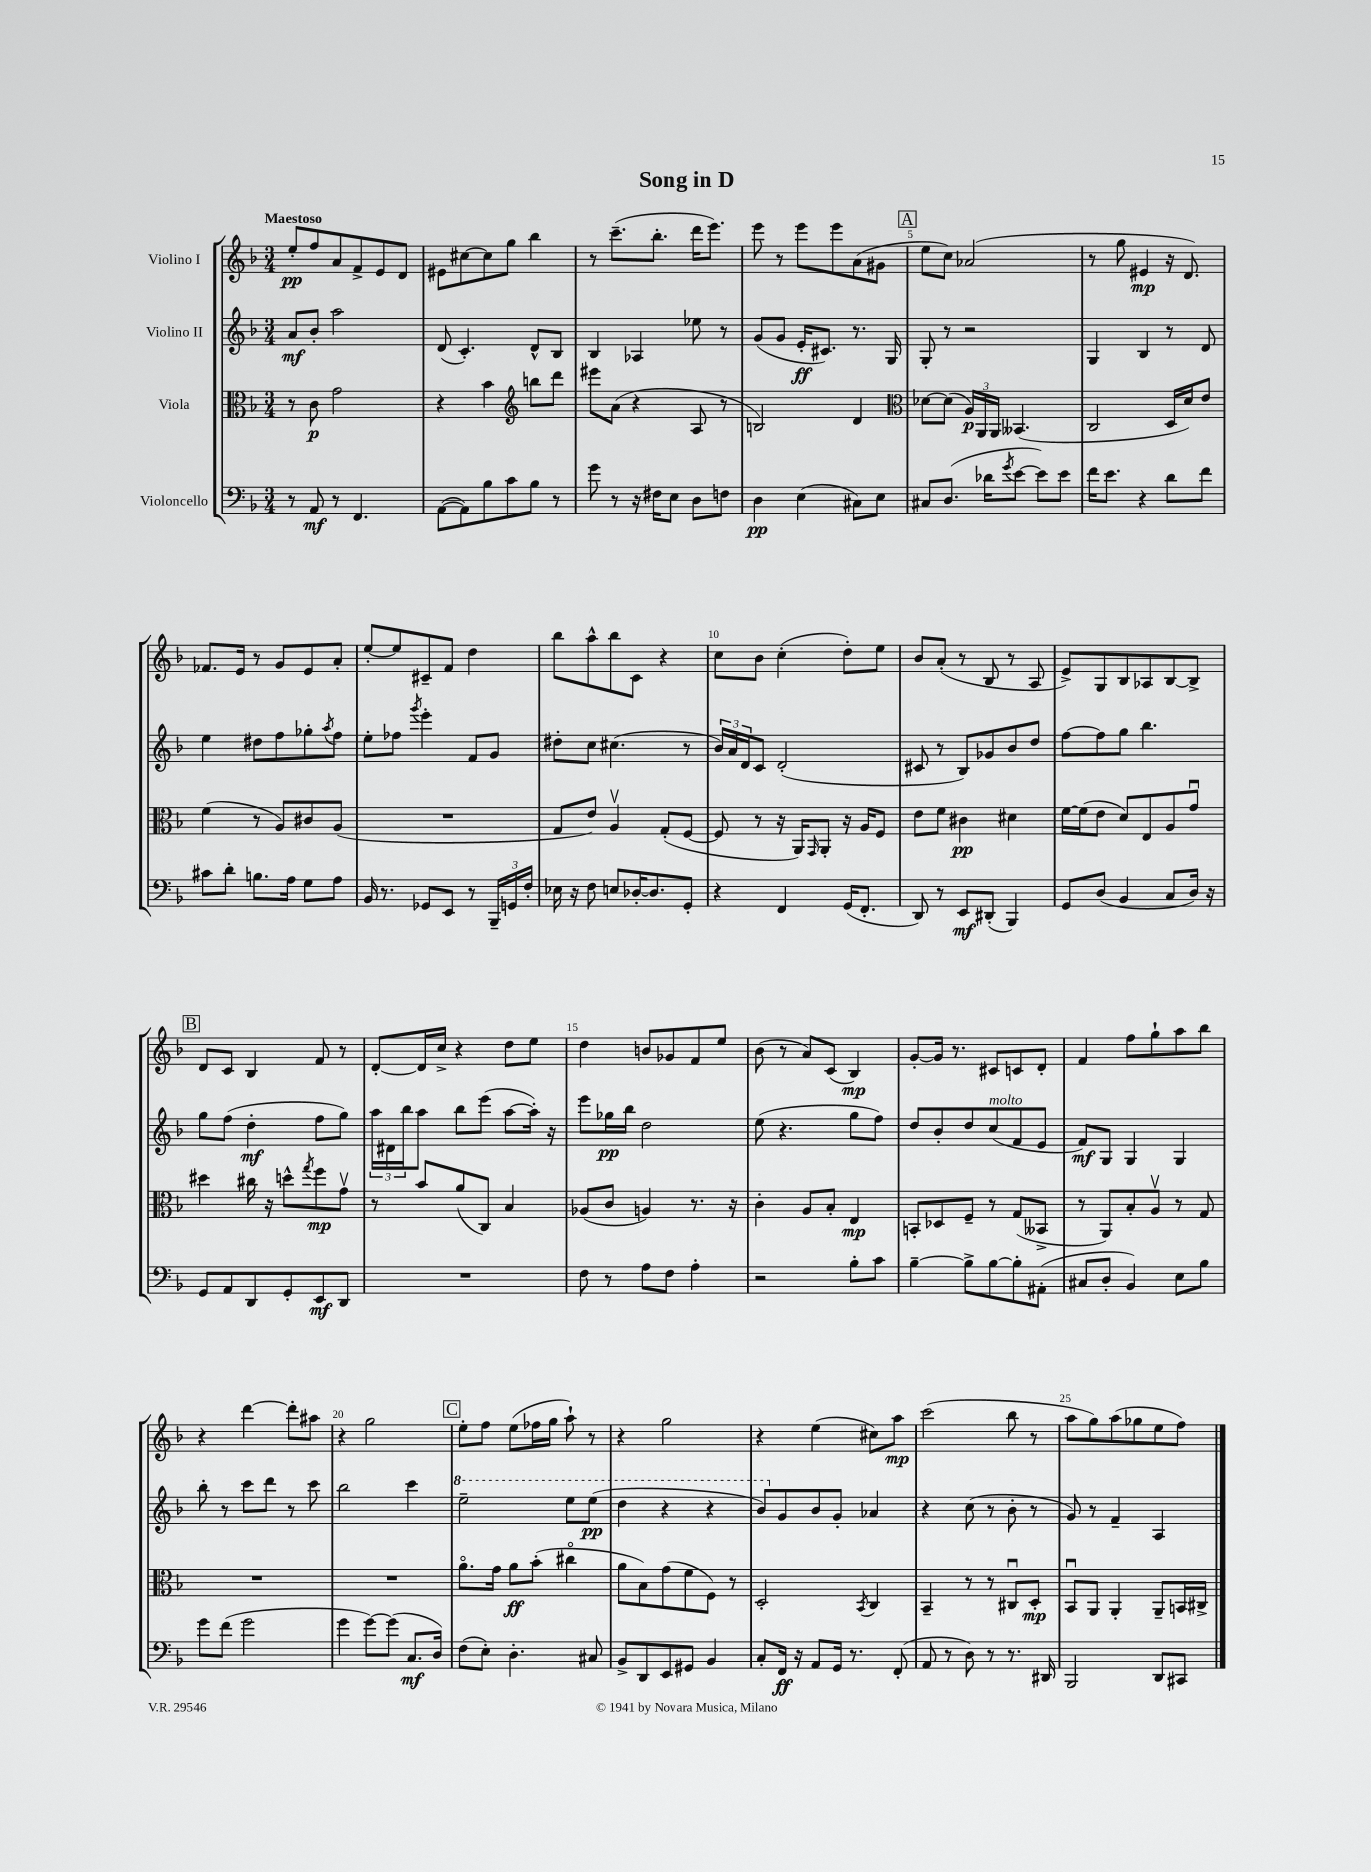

**kern	**dynam	**kern	**dynam	**kern	**dynam	**kern	**dynam
*part4	*part4	*part3	*part3	*part2	*part2	*part1	*part1
*staff4	*staff4	*staff3	*staff3	*staff2	*staff2	*staff1	*staff1
*I"Violoncello	*	*I"Viola	*	*I"Violino II	*	*I"Violino I	*
*clefF4	*	*clefC3	*	*clefG2	*	*clefG2	*
*k[b-]	*	*k[b-]	*	*k[b-]	*	*k[b-]	*
*M3/4	*	*M3/4	*	*M3/4	*	*M3/4	*
=1	=1	=1	=1	=1	=1	=1	=1
!	!	!	!	!	!	!LO:TX:a:B:t=Maestoso	!
8r	.	8r	.	8a/L	mf	8ee'/L	pp
8AA/	mf	8c\	p	8b-'/J	.	8ff/	.
8r	.	2g\	.	2aa\	.	8a/	.
4.FF/	.	.	.	.	.	8f^/	.
.	.	.	.	.	.	8e/	.
.	.	.	.	.	.	8d/J	.
=2	=2	=2	=2	=2	=2	=2	=2
([8AA\L	.	4r	.	(8d/	.	8e#X\L	.
8AA\])	.	.	.	4.c'/)	.	[8cc#X\	.
8B-\	.	4b-\	.	.	.	8cc#\]	.
8c\	.	.	.	.	.	8gg\J	.
*	*	*clefG2	*	*	*	*	*
8B-\J	.	8bbn\L	.	8d^^/L	.	4bb-\	.
8r	.	8ddd\J	.	8B-/J	.	.	.
=3	=3	=3	=3	=3	=3	=3	=3
8g\	.	8eee#X\L	.	4B-/	.	8r	.
8r	.	(8a\J	.	.	.	(8.ccc~\L	.
16r	.	4r	.	4A-X/	.	.	.
16F#X\KL	.	.	.	.	.	8.bb-'\J	.
8E\J	.	.	.	.	.	.	.
8D\L	.	8A/	.	8ee-X\	.	16ddd\KL	.
.	.	.	.	.	.	8.eee\J)	.
8Fn\J	.	8r	.	8r	.	.	.
=4	=4	=4	=4	=4	=4	=4	=4
4D\	pp	2Bn/)	.	(8g/L	.	8eee\	.
.	.	.	.	8g/J	.	8r	.
(4E\	.	.	.	16e'/KL	ff	8eee\L	.
.	.	.	.	8.c#X/J)	.	.	.
.	.	.	.	.	.	8eee\	.
8C#X\L)	.	4d/	.	8.r	.	(8a\	.
8E\J	.	.	.	.	.	8g#X\J	.
.	.	.	.	16G/	.	.	.
!!LO:REH:place=s1:t=A
=5	=5	=5	=5	=5	=5	=5	=5
*	*	*clefC3	*	*	*	*	*
8C#X/L	.	[8d-X\L	.	8G'/	.	8ee\L	.
(8.D/J	.	(8d-\J]	.	8r	.	8cc\J)	.
.	.	24A/LL)	p	2r	.	(2a-X/	.
.	.	24AA/	.	.	.	.	.
16d-X\KL	.	.	.	.	.	.	.
.	.	24AA/JJ	.	.	.	.	.
8qg/	.	.	.	.	.	.	.
[8e\J	.	(4.BB--X/	.	.	.	.	.
8e\L])	.	.	.	.	.	.	.
8e\J	.	.	.	.	.	.	.
=6	=6	=6	=6	=6	=6	=6	=6
16f\KL	.	2C/	.	4G/	.	8r	.
8.e\J	.	.	.	.	.	.	.
.	.	.	.	.	.	8gg\	.
4r	.	.	.	4B-/	.	4e#X/	mp
8d\L	.	16D/LL	.	8r	.	16r	.
.	.	16d/J)	.	.	.	8.d/)	.
8f\J	.	8e/J	.	8d/	.	.	.
!!LO:LB:g=z
=7	=7	=7	=7	=7	=7	=7	=7
8c#X\L	.	(4f\	.	4ee\	.	8.f-X/L	.
8d'\J	.	.	.	.	.	.	.
.	.	.	.	.	.	16e/Jk	.
8.Bn\L	.	8r	.	8dd#X\L	.	8r	.
.	.	8A/L)	.	8ff\	.	8g/L	.
16A\Jk	.	.	.	.	.	.	.
8G\L	.	8c#X/	.	8gg-X'\	.	8e/	.
.	.	.	.	8qaa/	.	.	.
8A\J	.	(8A/J	.	8ff\J	.	8a'/J	.
=8	=8	=8	=8	=8	=8	=8	=8
16BB-/	.	2.r	.	8ee'\L	.	[8ee'/L	.
8.r	.	.	.	.	.	.	.
.	.	.	.	8ff-X\J	.	8ee/]	.
.	.	.	.	8qggg/	.	.	.
8GG-X/L	.	.	.	4eee'\	.	8c#X~/	.
8EE/J	.	.	.	.	.	8f/J	.
8r	.	.	.	8f/L	.	4dd\	.
24BBB-~/LL	.	.	.	8g/J	.	.	.
24GGn/	.	.	.	.	.	.	.
24F'/JJ	.	.	.	.	.	.	.
=9	=9	=9	=9	=9	=9	=9	=9
16E-X\	.	8G/L	.	8dd#X'\L	.	8bb-\L	.
16r	.	.	.	.	.	.	.
8F\	.	8e/J)	.	8cc\J	.	8aa^^\	.
8En/L	.	4Av/	.	(4.cc#X\	.	8bb-\	.
[16D-X'/K	.	.	.	.	.	8c\J	.
8.D-/]	.	.	.	.	.	.	.
.	.	(8G'/L	.	.	.	4r	.
8GG'/J	.	[8F/J	.	8r	.	.	.
=10	=10	=10	=10	=10	=10	=10	=10
4r	.	8F/]	.	24b-/LL)	.	8cc\L	.
.	.	.	.	24a/	.	.	.
.	.	.	.	24d/J	.	.	.
.	.	8r	.	8c/J	.	8b-\J	.
4FF/	.	16r	.	(2d'/	.	(4cc'\	.
.	.	16AA/KL)	.	.	.	.	.
.	.	16qqGG/	.	.	.	.	.
.	.	8AA'/J	.	.	.	.	.
(16GG/KL	.	16r	.	.	.	8dd'\L)	.
8.FF'/J	.	16A/KL	.	.	.	.	.
.	.	8F/J	.	.	.	8ee\J	.
=11	=11	=11	=11	=11	=11	=11	=11
8DD/)	.	8e\L	.	8c#X/	.	8b-/L	.
8r	.	8f\J	.	8r	.	(8a'/J	.
8EE/L	mf	4c#X\	pp	8B-/L)	.	8r	.
(8DD#X'/J	.	.	.	8g-X/	.	8B-/	.
4BBB-/)	.	4d#X\	.	8b-/	.	8r	.
.	.	.	.	8dd/J	.	8A/	.
=12	=12	=12	=12	=12	=12	=12	=12
8GG/L	.	[16f\LL	.	[8ff\L	.	8e^/L)	.
.	.	(16f\J]	.	.	.	.	.
(8D/J	.	8e\J	.	8ff\]	.	8G/	.
4BB-/	.	8d/L)	.	8gg\J	.	8B-/	.
.	.	8E/	.	4.bb-\	.	8A-X/	.
8C/L	.	8A/	.	.	.	[8B-/	.
16D/Jk)	.	8gu/J	.	.	.	8B-^/J]	.
16r	.	.	.	.	.	.	.
!!LO:LB:g=z
!!LO:REH:place=s1:t=B
=13	=13	=13	=13	=13	=13	=13	=13
8GG/L	.	4dd#X\	.	8gg\L	.	8d/L	.
8AA/	.	.	.	(8ff\J	.	8c/J	.
8DD/	.	16cc#X\	.	4dd'\	mf	4B-/	.
.	.	16r	.	.	.	.	.
8GG'/	.	8ddn^^\L	.	.	.	.	.
.	.	8qgg/	.	.	.	.	.
8EE/	mf	8ff\	mp	8ff\L	.	8f/	.
8DD/J	.	8gv\J	.	8gg\J)	.	8r	.
=14	=14	=14	=14	=14	=14	=14	=14
2.r	.	8r	.	24aa\LL	.	[8d'/L	.
.	.	.	.	24d#X\	.	.	.
.	.	.	.	24bb-\J	.	.	.
.	.	8b-/L	.	8aa\J	.	16d/L]	.
.	.	.	.	.	.	16cc^/JJ	.
.	.	(8a/	.	8bb-\L	.	4r	.
.	.	8C/J)	.	(8eee\J	.	.	.
.	.	4B-/	.	[8aa\L	.	8dd\L	.
.	.	.	.	16aa'\Jk])	.	8ee\J	.
.	.	.	.	16r	.	.	.
=15	=15	=15	=15	=15	=15	=15	=15
8F\	.	(8A-X/L	.	8eee\L	.	4dd\	.
8r	.	8c/J	.	16gg-X\L	pp	.	.
.	.	.	.	16bb-\JJ	.	.	.
8A\L	.	4An/)	.	2dd\	.	8bn/L	.
8F\J	.	.	.	.	.	8g-X/	.
4A'\	.	8.r	.	.	.	8f/	.
.	.	.	.	.	.	8ee/J	.
.	.	16r	.	.	.	.	.
=16	=16	=16	=16	=16	=16	=16	=16
2r	.	4c'\	.	(8ee\	.	(8b-\	.
.	.	.	.	4.r	.	8r	.
.	.	8A/L	.	.	.	8a/L)	.
.	.	8B-'/J	.	.	.	(8c/J	.
8B-'\L	.	4E/	mp	8gg\L	.	4B-/)	mp
8c\J	.	.	.	8ff\J)	.	.	.
=17	=17	=17	=17	=17	=17	=17	=17
[4B-~\	.	8BBn'/L	.	8dd/L	.	[8g'/L	.
.	.	8D-X/	.	8b-'/	.	16g/Jk]	.
.	.	.	.	.	.	8.r	.
8B-^\L]	.	8F~/J	.	8dd/	.	.	.
!	!	!	!	!LO:TX:a:i:t=molto	!	!	!
[8B-\	.	8r	.	(8cc/	.	8c#X/L	.
8B-'\]	.	(8G/L	.	8f/	.	8cn/	.
(8AA#X'\J	.	8BB--X^/J	.	8e/J	.	8d'/J	.
=18	=18	=18	=18	=18	=18	=18	=18
8C#X/L	.	8r	.	8f/L)	mf	4f/	.
8D'/J	.	8AA/L)	.	8G/J	.	.	.
4BB-/)	.	8B-'/	.	4G/	.	8ff\L	.
.	.	8Av/J	.	.	.	8gg`\	.
8E\L	.	8r	.	4G/	.	8aa\	.
8B-\J	.	8G/	.	.	.	8bb-\J	.
!!LO:LB:g=z
=19	=19	=19	=19	=19	=19	=19	=19
8g\L	.	2.r	.	8bb-'\	.	4r	.
(8f\J	.	.	.	8r	.	.	.
2g\	.	.	.	8ccc\L	.	[4ddd\	.
.	.	.	.	8ddd\J	.	.	.
.	.	.	.	8r	.	8ddd'\L]	.
.	.	.	.	8ccc\	.	8aa#X\J	.
=20	=20	=20	=20	=20	=20	=20	=20
4g\	.	2.r	.	2bb-\	.	4r	.
[8g\L)	.	.	.	.	.	2gg\	.
(8g\J]	.	.	.	.	.	.	.
8.C/L	mf	.	.	4ccc\	.	.	.
16D/Jk)	.	.	.	.	.	.	.
!!LO:REH:place=s1:t=C
=21	=21	=21	=21	=21	=21	=21	=21
*	*	*	*	*8va	*	*	*
(8F\L	.	8.a\L	.	2eee~\	.	8ee'\L	.
8E'\J)	.	.	.	.	.	8ff\J	.
.	.	16g\Jk	.	.	.	.	.
4.D'\	.	8a\L	ff	.	.	(8ee\L	.
.	.	(8b-'\J	.	.	.	16ff-X\L	.
.	.	.	.	.	.	16gg\JJ	.
.	.	4cc#X\	.	8eee\L	.	8aa`\)	.
8C#X/	.	.	.	(8eee\J	pp	8r	.
=22	=22	=22	=22	=22	=22	=22	=22
8BB-^/L	.	8a\L	.	4ddd\	.	4r	.
8DD/	.	8B-\)	.	.	.	.	.
8EE/	.	(8g\	.	4r	.	2gg\	.
8GG#X/J	.	8f\	.	.	.	.	.
4BB-/	.	8F\J)	.	4r	.	.	.
.	.	8r	.	.	.	.	.
=23	=23	=23	=23	=23	=23	=23	=23
8C'/L	.	2D'/	.	8bb-/L)	.	4r	.
*	*	*	*	*X8va	*	*	*
16FF/Jk	ff	.	.	8g/	.	.	.
16r	.	.	.	.	.	.	.
8AA/L	.	.	.	8b-/	.	(4ee\	.
16GG/Jk	.	.	.	8g'/J	.	.	.
8.r	.	.	.	.	.	.	.
.	.	8qBB-/	.	.	.	.	.
.	.	4C/	.	4a-X/	.	8cc#X\L)	.
(8FF'/	.	.	.	.	.	8aa\J	mp
=24	=24	=24	=24	=24	=24	=24	=24
8AA/	.	4BB-~/	.	4r	.	(2ccc\	.
8r	.	.	.	.	.	.	.
8D\)	.	8r	.	(8cc\	.	.	.
8r	.	8r	.	8r	.	.	.
8.r	.	8C#Xu/L	.	8b-'\	.	8bb-\	.
.	.	8D'/J	mp	8r	.	8r	.
16DD#X/	.	.	.	.	.	.	.
=25	=25	=25	=25	=25	=25	=25	=25
2BBB-/	.	8BB-u/L	.	8g/)	.	8aa\L	.
.	.	8AA/J	.	8r	.	8gg\)	.
.	.	4AA'/	.	4f~/	.	(8aa\	.
.	.	.	.	.	.	8gg-X\	.
8DD/L	.	8AA~/L	.	4A/	.	8ee\	.
8CC#X/J	.	16BBn/L	.	.	.	8ff\J)	.
.	.	16C#X^/JJ	.	.	.	.	.
==	==	==	==	==	==	==	==
*-	*-	*-	*-	*-	*-	*-	*-
